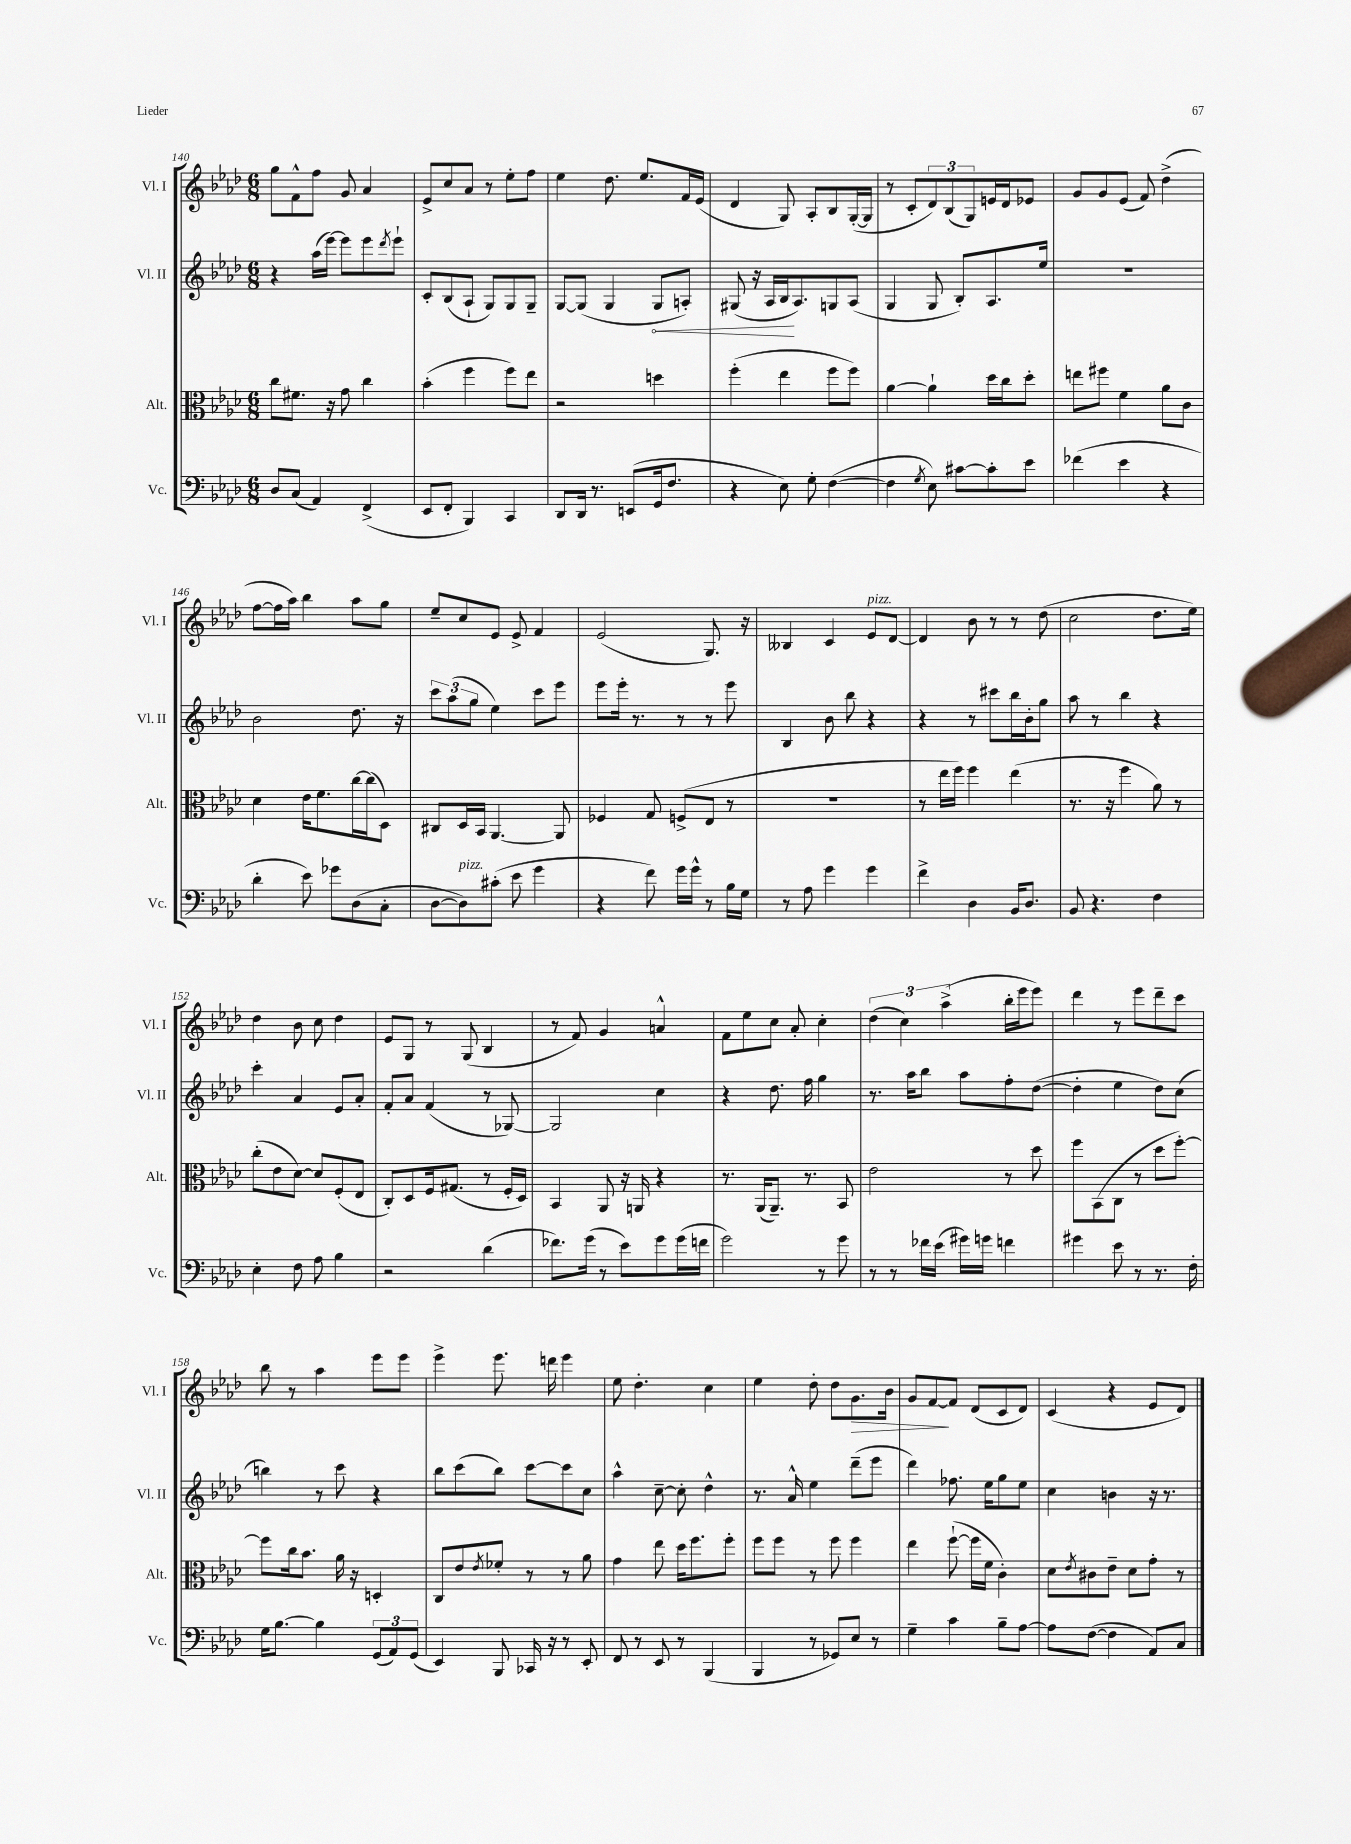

**kern	**kern	**kern	**dynam	**kern	**dynam
*part4	*part3	*part2	*part2	*part1	*part1
*staff4	*staff3	*staff2	*staff2	*staff1	*staff1
*I"Vc.	*I"Alt.	*I"Vl. II	*	*I"Vl. I	*
*I'Vc.	*I'Alt.	*I'Vl. II	*	*I'Vl. I	*
*clefF4	*clefC3	*clefG2	*	*clefG2	*
*k[b-e-a-d-]	*k[b-e-a-d-]	*k[b-e-a-d-]	*	*k[b-e-a-d-]	*
*M6/8	*M6/8	*M6/8	*	*M6/8	*
=140	=140	=140	=140	=140	=140
8D-/L	8cc\L	4r	.	8gg\L	.
(8C/J	8.f#X\J	.	.	8f^^\	.
4AA-/)	.	(16aa-\LL	.	8ff\J	.
.	16r	[16eee-\JJ)	.	.	.
.	8g\	8eee-\L]	.	8g/	.
(4FF^/	4cc\	8eee-\	.	4a-/	.
.	.	8qddd-/	.	.	.
.	.	8eee-`\J	.	.	.
=141	=141	=141	=141	=141	=141
8EE-/L	(4b-'\	8c'/L	.	8e-^/L	.
8FF'/J	.	(8B-/	.	8cc/	.
4BBB-/)	4ff\	8A-`/J	.	8a-/J	.
.	.	8G/L)	.	8r	.
4CC/	8ff\L)	8G/	.	8ee-'\L	.
.	8ee-\J	8G~/J	.	8ff\J	.
=142	=142	=142	=142	=142	=142
8DD-/L	2r	[8G/L	.	4ee-\	.
16DD-/Jk	.	(8G/J]	.	.	.
8.r	.	.	.	.	.
.	.	4G/	.	8.dd-\	.
(8EEn/L	.	.	.	.	.
.	.	.	.	8.ee-/L	.
!	!	!	!LO:HP:b	!	!
16GG/k	4ddn\	8G/L	<	.	.
8.F/J	.	.	.	.	.
.	.	8An'/J)	.	16f/L	.
.	.	.	.	(16e-/JJ	.
=143	=143	=143	=143	=143	=143
4r	(4ff'\	(8G#X/	.	4d-/	.
.	.	16r	.	.	.
.	.	16A-/LL	.	.	.
8E-\)	4ee-\	16B-/J	.	8G/)	.
.	.	8.A-/)	[	.	.
8G'\	.	.	.	8A-'/L	.
([4F\	8ff\L	8Gn/	.	8B-/	.
.	8ff\J)	(8A-/J	.	([16G'/L	.
.	.	.	.	16G/JJ]	.
=144	=144	=144	=144	=144	=144
4F\]	[4a-\	4G/	.	8r	.
.	.	.	.	8c'/L	.
8qG/	.	.	.	.	.
8E-\)	4a-`\]	8G/	.	12d-/)	.
.	.	.	.	(12B-/	.
[8c#X\L	.	8B-'/L)	.	.	.
.	.	.	.	12G/)	.
8c#'\]	16dd-\LL	8.A-/	.	16en/L	.
.	16cc\J	.	.	16d-/J	.
8e-\J	8dd-'\J	.	.	8e-X/J	.
.	.	16ee-/Jk	.	.	.
=145	=145	=145	=145	=145	=145
(4f-X\	8een\L	2.r	.	8g/L	.
.	8ff#X\J	.	.	8g/	.
4e-\	4f\	.	.	(8e-/J	.
.	.	.	.	8f/)	.
4r	8a-\L	.	.	(4dd-^\	.
.	8c\J	.	.	.	.
!!LO:LB:g=z
=146	=146	=146	=146	=146	=146
4d-'\	4d-\	2b-\	.	[8ff\L	.
.	.	.	.	16ff\L]	.
.	.	.	.	16aa-\JJ)	.
8e-\)	16e-\KL	.	.	4bb-\	.
.	8.f\	.	.	.	.
8g-X\L	.	.	.	.	.
(8D-\	[16cc\L	8.dd-\	.	8aa-\L	.
.	(16cc\J]	.	.	.	.
8C'\J	8D-\J)	.	.	8gg\J	.
.	.	16r	.	.	.
=147	=147	=147	=147	=147	=147
[8D-\L	8C#X/L	12ccc\L	.	8ee-~/L	.
.	.	(12aa-\	.	.	.
!LO:TX:a:i:t=pizz.	!	!	!	!	!
8D-\])	16D-/L	.	.	8cc/	.
.	.	12gg\J	.	.	.
.	16BB-/JJ	.	.	.	.
(8c#X'\J	[4.AA-/	4ee-\)	.	8e-/J	.
8e-\	.	.	.	8e-^/	.
4g\	.	8ccc\L	.	4f/	.
.	8AA-/]	8eee-\J	.	.	.
=148	=148	=148	=148	=148	=148
4r	4F-X/	8eee-\L	.	(2e-/	.
.	.	16eee-'\Jk	.	.	.
.	.	8.r	.	.	.
8f\)	8G/	.	.	.	.
16g\LL	(8Fn^/L	8r	.	.	.
16g^^\JJ	.	.	.	.	.
8r	8E-/J	8r	.	8.G/)	.
16B-\LL	8r	8eee-\	.	.	.
16G\JJ	.	.	.	16r	.
=149	=149	=149	=149	=149	=149
8r	2.r	4B-/	.	4B--X/	.
8A-\	.	.	.	.	.
4g\	.	8b-\	.	4c/	.
.	.	8bb-\	.	.	.
!	!	!	!	!LO:TX:a:i:t=pizz.	!
4g\	.	4r	.	8e-/L	.
.	.	.	.	[8d-/J	.
=150	=150	=150	=150	=150	=150
4f^\	8r	4r	.	4d-/]	.
.	16ee-\LL	.	.	.	.
.	16ff\JJ)	.	.	.	.
4D-\	4ff\	8r	.	8b-\	.
.	.	8ccc#X\L	.	8r	.
16BB-/KL	(4ee-\	16bb-\L	.	8r	.
8.D-/J	.	16b-'\J	.	.	.
.	.	8gg\J	.	(8dd-\	.
=151	=151	=151	=151	=151	=151
8BB-/	8.r	8aa-\	.	2cc\	.
4.r	.	8r	.	.	.
.	16r	.	.	.	.
.	4ff\	4bb-\	.	.	.
4F\	8a-\)	4r	.	8.dd-\L	.
.	8r	.	.	.	.
.	.	.	.	16ee-\Jk)	.
!!LO:LB:g=z
=152	=152	=152	=152	=152	=152
4E-'\	(8cc'\L	4ccc'\	.	4dd-\	.
.	8e-\	.	.	.	.
8F\	[8d-\J)	4a-/	.	8b-\	.
8A-\	8d-/L]	.	.	8cc\	.
4B-\	(8F'/	8e-/L	.	4dd-\	.
.	8E-/J	8a-'/J	.	.	.
=153	=153	=153	=153	=153	=153
2r	8C'/L)	8f'/L	.	8e-/L	.
.	8D-/	8a-/J	.	8G/J	.
.	16F/k	(4f/	.	8r	.
.	(8.G#X/J	.	.	.	.
.	.	.	.	(8G/	.
(4d-\	8r	8r	.	4B-/	.
.	16F'/LL	[8G-X/)	.	.	.
.	16D-/JJ)	.	.	.	.
=154	=154	=154	=154	=154	=154
8.f-X\L)	4BB-/	2G-/]	.	8r	.
.	.	.	.	8f/)	.
(16g\Jk	.	.	.	.	.
8r	8AA-/	.	.	4g/	.
8e-\L)	16r	.	.	.	.
.	16AAn/	.	.	.	.
8g\	4r	4cc\	.	4an^^/	.
(16g\L	.	.	.	.	.
16fn\JJ	.	.	.	.	.
=155	=155	=155	=155	=155	=155
2g\)	8.r	4r	.	8f\L	.
.	.	.	.	8ee-\	.
.	(16AA-/KL	.	.	.	.
.	8.AA-~/J)	8.dd-\	.	8cc\J	.
.	.	.	.	8a-'/	.
.	8.r	16ff\	.	.	.
8r	.	4gg\	.	4cc'\	.
8g\	8BB-/	.	.	.	.
=156	=156	=156	=156	=156	=156
8r	2e-\	8.r	.	(6dd-\	.
8r	.	.	.	.	.
.	.	.	.	6cc\)	.
.	.	16aa-\KL	.	.	.
16f-X\LL	.	8bb-\J	.	.	.
(16e-\JJ	.	.	.	.	.
.	.	.	.	(6aa-^\	.
16g#X\LL)	.	8aa-\L	.	.	.
16gn\JJ	.	.	.	.	.
4fn\	8r	8ff'\	.	16bb-'\LL	.
.	.	.	.	16eee-\J	.
.	8dd-\	([8dd-\J	.	8eee-\J)	.
=157	=157	=157	=157	=157	=157
4g#X\	8ff\L	4dd-'\]	.	4ddd-\	.
.	(8BB-\	.	.	.	.
8e-\	8C\J	4ee-\	.	8r	.
8r	8r	.	.	8eee-\L	.
8.r	8dd-\L	8dd-\L)	.	8ddd-~\	.
.	[8ff'\J)	(8cc\J	.	8ccc\J	.
16F'\	.	.	.	.	.
!!LO:LB:g=z
=158	=158	=158	=158	=158	=158
16G\KL	8ff\L]	4bbn\)	.	8bb-\	.
[8.B-\J	.	.	.	.	.
.	16cc\k	.	.	8r	.
.	8.b-\J	.	.	.	.
4B-\]	.	8r	.	4aa-\	.
.	16a-\	8ccc\	.	.	.
.	16r	.	.	.	.
(12GG/L	4Dn'/	4r	.	8eee-\L	.
12AA-/)	.	.	.	.	.
.	.	.	.	8eee-\J	.
(12GG/J	.	.	.	.	.
=159	=159	=159	=159	=159	=159
4EE-/)	8C/L	8bb-\L	.	4eee-^\	.
.	8e-/	(8ccc\	.	.	.
.	8qe-/	.	.	.	.
8BBB-/	8f-X'/J	8bb-\J)	.	8.eee-\	.
16CC-X/	8r	[8ccc\L	.	.	.
16r	.	.	.	16dddn\	.
8r	8r	8ccc\]	.	4eee-\	.
8EE-'/	8a-\	8cc\J	.	.	.
=160	=160	=160	=160	=160	=160
8FF/	4g\	4aa-^^\	.	8ee-\	.
8r	.	.	.	4.dd-'\	.
8EE-/	8ee-\	[8cc~\	.	.	.
8r	16dd-\KL	8cc'\]	.	.	.
.	8.ff\	.	.	.	.
(4BBB-/	.	4dd-^^\	.	4cc\	.
.	8ff'\J	.	.	.	.
=161	=161	=161	=161	=161	=161
4BBB-/	8ff\L	8.r	.	4ee-\	.
.	8ff\J	.	.	.	.
.	.	16a-^^/	.	.	.
8r	8r	4ee-\	.	8dd-'\	.
8GG-X/L)	8ff\	.	.	8dd-\L	.
!	!	!	!	!	!LO:HP:b
8E-/J	4ff\	(8ddd-~\L	.	8.g\	>
8r	.	8eee-\J	.	.	.
.	.	.	.	16b-\Jk	.
=162	=162	=162	=162	=162	=162
4G~\	4ee-\	4ddd-\)	.	8g/L	.
.	.	.	.	[8f/	.
4c\	([8ff`\	8.ff-X\	.	8f/J]	]
.	16ff\LL]	.	.	(8d-/L	.
.	16f\JJ	16ee-\KL	.	.	.
8B-~\L	4c'\)	8gg\	.	8c/	.
[8A-\J	.	8ee-\J	.	8d-/J)	.
=163	=163	=163	=163	=163	=163
8A-\L]	8d-\L	4cc\	.	(4c/	.
.	8qe-/	.	.	.	.
([8F\J	8c#X\	.	.	.	.
4F\]	8e-~\J	4bn\	.	4r	.
.	8d-\L	.	.	.	.
8AA-/L)	8g'\J	16r	.	8e-/L	.
.	.	8.r	.	.	.
8C/J	8r	.	.	8d-/J)	.
==	==	==	==	==	==
*-	*-	*-	*-	*-	*-
